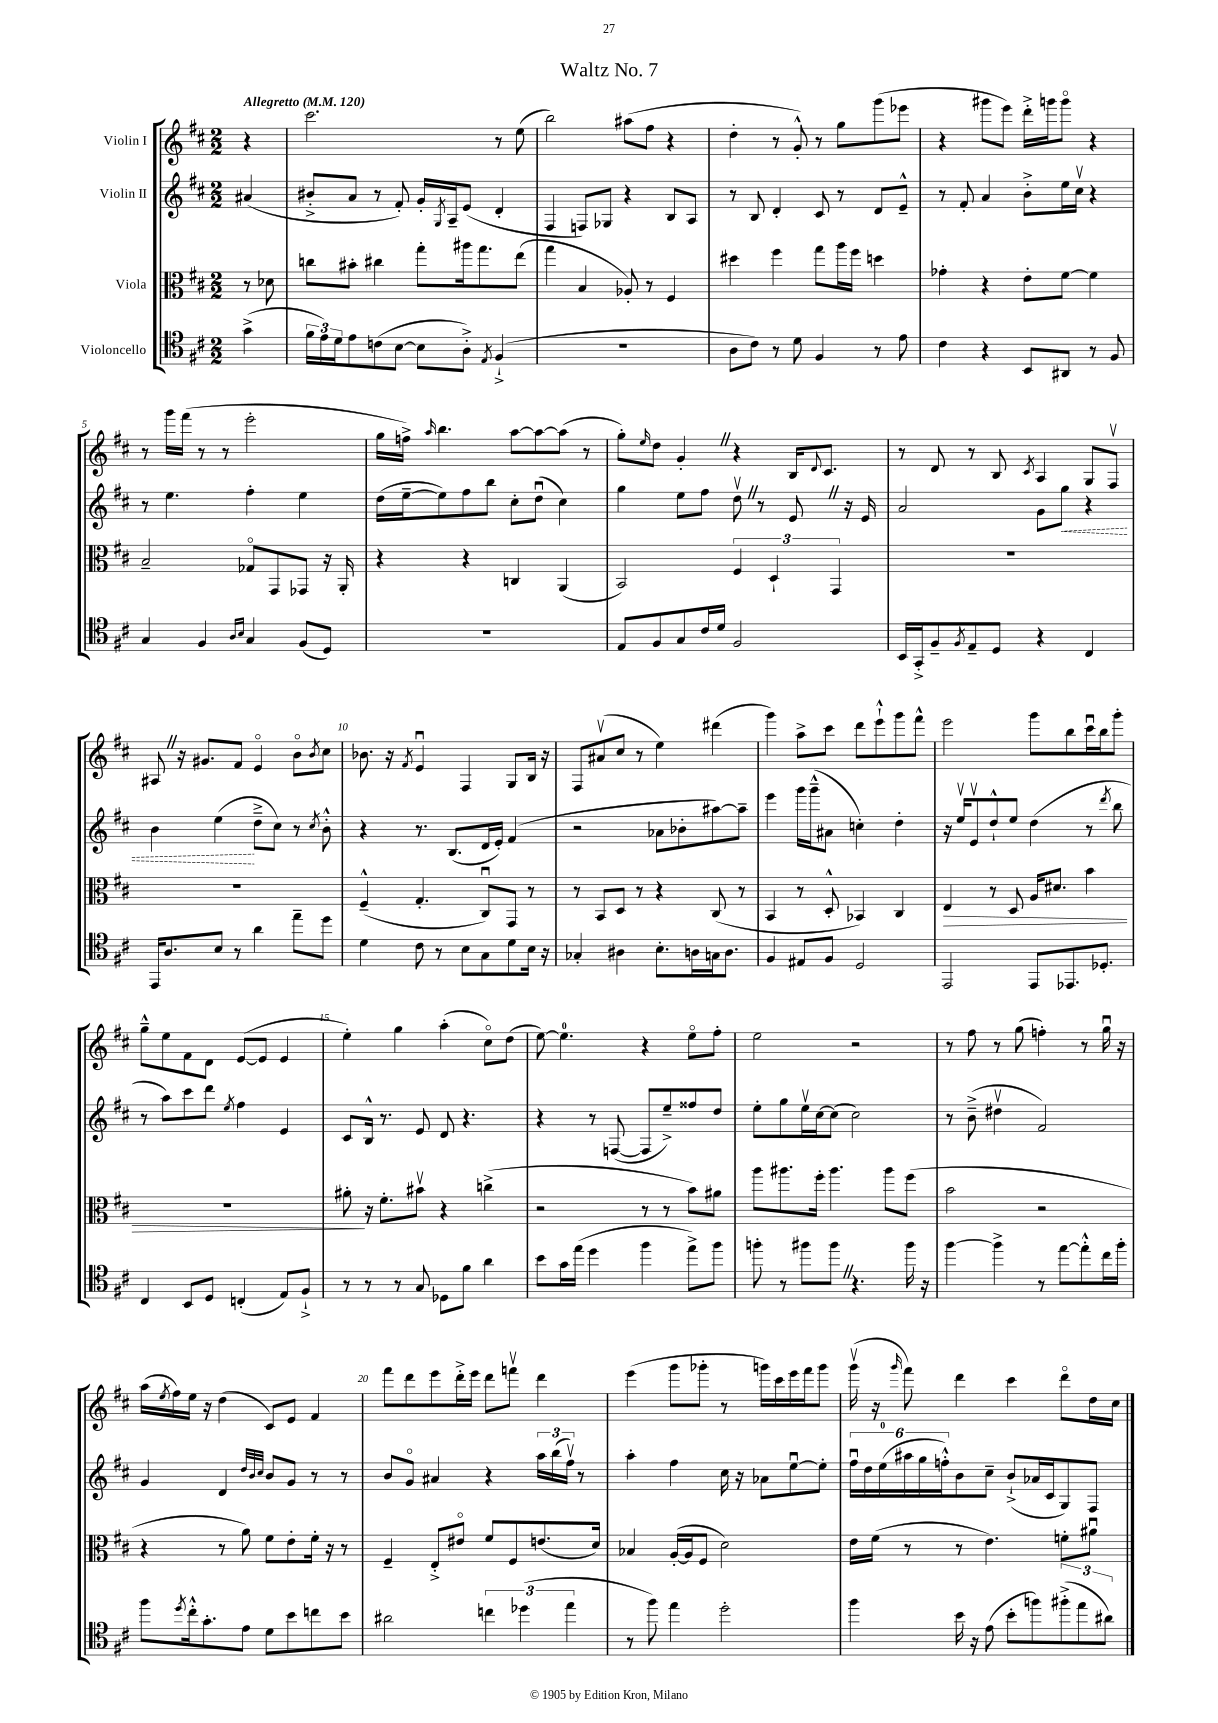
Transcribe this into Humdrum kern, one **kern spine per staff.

**kern	**kern	**kern	**kern
*staff4	*staff3	*staff2	*staff1
*clefC4	*clefC3	*clefG2	*clefG2
*k[f#c#]	*k[f#c#]	*k[f#c#]	*k[f#c#]
*M2/2	*M2/2	*M2/2	*M2/2
*MM120	*MM120	*MM120	*MM120
(4g^	8r	(4a#	4r
.	8d-	.	.
=	=	=	=
24f#	8cc	8b#'^	2.ccc#
24e)	.	.	.
24d	.	.	.
8e	8b#'	8a	.
(8c	4cc#	8r	.
[8B	.	8f#')	.
8B]	8gg'	16g'	.
.	.	8qG	.
.	.	16A~	.
8A'^)	16aa#	(8e	.
.	8.gg	.	.
8qE	.	.	.
(4F#`^	.	4d'	8r
.	(8ee	.	(8ee
=	=	=	=
1r	4gg	4F#	2bb)
.	4B	8F)	.
.	.	8G-	.
.	8A-')	4r	(8aa#
.	8r	.	8ff#
.	4F#	8B	4r
.	.	8A	.
=	=	=	=
8A	4dd#	8r	4dd'
8c#)	.	8B	.
8r	4ff#	4d'	8r
8d	.	.	8g'^^)
4F#	8gg	8c#	8r
.	16aa	8r	8gg
.	16ff#	.	.
8r	4dd	8d	(8ggg
8e	.	8e~^^	8eee-
=	=	=	=
4c#	4g-'	8r	4r
.	.	8f#'	.
4r	4r	4a	8ggg#
.	.	.	8eee)
8BB	8e'	8b'^	16ddd'^
.	.	.	16ggg
8AA#	[8f#	16ee	8gggo
.	.	16cc#v	.
8r	4f#]	4r	4r
8F#	.	.	.
=	=	=	=
4G	2B~	8r	8r
.	.	4.ee	16ggg
.	.	.	(16fff#
4F#	.	.	8r
.	.	.	8r
16qqA	.	.	.
16qqB	.	.	.
4G	8G-o	4ff#'	2eee'
.	8GG	.	.
(8F#	8GG-	4ee	.
8D)	16r	.	.
.	16AA'	.	.
=	=	=	=
1r	4r	(16dd	16gg
.	.	[16ee~	16ff^)
.	.	.	16qqaa
.	.	8ee])	4.bb
.	4r	8ff#	.
.	.	8bb	.
.	4C	8cc#'	[8aa
.	.	(8ddu	8aa_
.	(4AA	4cc#)	(8aa]
.	.	.	8r
=	=	=	=
8E	2BB)	4gg	8gg')
.	.	.	16qqee
8F#	.	.	8dd
8G	.	8ee	4g'
16c#	.	8ff#	.
16d	.	.	.
2F#	6F#	8ddv	4r
.	.	8r	.
.	6D`	.	.
.	.	8e	16B
.	.	.	8qqd
.	.	.	8.c#
.	6GG	.	.
.	.	16r	.
.	.	16e	.
=	=	=	=
16BB	1r	2a	8r
16GG'^	.	.	.
8F#~	.	.	8d
8qF#	.	.	.
8E~	.	.	8r
8D	.	.	8B
.	.	.	8qc#
4r	.	8g	4A
.	.	8gg	.
4C#	.	4r	8G
.	.	.	8F#v
=	=	=	=
16EE	1r	4b	8A#
8.A	.	.	.
.	.	.	16r
.	.	.	8.g#
8B	.	(4ee	.
8r	.	.	8f#
4a	.	8dd~^	4eo
.	.	8cc#)	.
8ee~	.	8r	8bo
.	.	8qcc#	8qb
8dd	.	8b'^^	8cc#
=	=	=	=
4d	(4F#~^^	4r	8.b-
.	.	.	16r
.	.	.	8qf#
8c#	4.G'	8.r	4eu
8r	.	.	.
.	.	(8.B	.
8B	.	.	4F#
8G	8C#u)	16d	.
.	.	16e')	.
8d	8GG	(4f#	8G
16B	8r	.	16B
16r	.	.	16r
=	=	=	=
4G-'	8r	2r	8F#
.	8BB	.	(8a#v
4A#	8D	.	8cc#
.	8r	.	8r
8.B'	4r	8a-	4ee)
.	.	8b-'	.
16A	.	.	.
16G	(8C#	[8aa#)	(4ddd#
8.A	.	.	.
.	8r	8aa#~]	.
=	=	=	=
4F#	4BB	4eee	4ggg)
8E#	8r	16ggg	8aa^
.	.	(16ggg~^^	.
8F#	8D'^^	8a#	8ccc#
2D	4BB-)	4cc')	8ddd
.	.	.	8eee`^^
.	4C#	4dd'	8ggg
.	.	.	8fff#^^
=	=	=	=
2EE	4E	16r	2eee
.	.	16eev	.
.	.	8ev	.
.	8r	8dd`^^	.
.	8D	8ee	.
8EE	16A	(4dd	8ggg
.	8.d#	.	.
8.EE-	.	.	8bb
.	4b	8r	16ccc#u
8.D-'	.	.	16bb
.	.	8qddd	.
.	.	8bb	8ggg'
=	=	=	=
4C#	1r	8r	8gg~^^
.	.	8aa)	8ee
8BB	.	8ccc#	8f#
8D	.	8ddd	8d
.	.	8qee	.
(4C'	.	4ff#	([8e
.	.	.	8e]
8E)	.	4e	4e
8F#`^	.	.	.
=	=	=	=
8r	8a#'	8c#	4ee')
8r	16r	16B^^	.
.	8.f#'	8.r	.
8r	.	.	4gg
8G	8b#v	8e	.
8D-	4r	8d	(4aa'
8f#	.	4.r	.
4a	(4cc^	.	8cc#o)
.	.	.	(8dd
=	=	=	=
8b	2r	4r	[8ee)
16g	.	.	4.ee]
(16ee	.	.	.
4dd	.	8r	.
.	.	([8F	.
4ff#	8r	8F]	4r
.	8r	8ee~^)	.
8ee^)	8b)	8ff##	8eeo
8ff#	8a#	8dd	8ff#'
=	=	=	=
8ff'	8aa	8ee'	2ee
8r	8.aa#	8gg	.
8ff#	.	16eev	.
.	16ff#'	[16cc#	.
8ff#	4.aa#	(8cc#]	.
4.r	.	2cc#)	2r
.	8aa#	.	.
16ff#	(8ff#	.	.
16r	.	.	.
=	=	=	=
[4ff#	2b	8r	8r
.	.	(8b~^	8ff#
4ff#^]	.	4dd#v	8r
.	.	.	(8gg
8r	2r	2f#)	4ff')
[8ee	.	.	.
8ee'^^]	.	.	8r
16cc#	.	.	16ggu
16ff#'	.	.	16r
=	=	=	=
8ff#	4r	4g	(16aa
.	.	.	8qee
.	.	.	16ff#)
8qdd	.	.	.
16cc#'^^	.	.	16ee
8.g'	.	.	16r
.	8r	4d	(4dd
8e	8a)	.	.
.	.	32qqdd	.
.	.	32qqb	.
.	.	32qqcc#	.
8d	8f#	8b	8c#)
8b	8e'	8g	8e
8cc	16f#'	8r	4f#
.	16r	.	.
8b	8r	8r	.
=	=	=	=
2a#	4F#~	8b	8fff#
.	.	8go	8ddd
.	8E'^	4a#	8eee
.	8e#o	.	16ddd'^
.	.	.	16eee
6cc	8f#	4r	8ddd
.	8F#	.	8fffv
(6dd-	.	.	.
.	(8.e	24aa	4ddd
.	.	(24bb	.
6ee	.	24ff#v)	.
.	.	8r	.
.	16d)	.	.
=	=	=	=
8r	4B-	4aa'	(4eee
8ff#)	.	.	.
4ee	([16A'	4ff#	8ggg
.	16A]	.	.
.	8F#	.	8ggg-'
2dd'	2d)	16cc#	8r
.	.	16r	.
.	.	8a-	16ggg)
.	.	.	16ccc#
.	.	[8eeu	16eee
.	.	.	16fff#
.	.	8ee']	8ggg
=	=	=	=
4ff#	16e	24ff#u	(16gggv
.	.	24dd	.
.	(16f#	.	16r
.	.	(24ee	.
.	.	.	16qqggg
.	8r	24aa#	8fff#)
.	.	24gg	.
.	.	24ff'^^)	.
16b	8r	8b	4ddd
16r	.	.	.
(8e	4.e)	8cc#~	.
8b'	.	(8b`^	4ccc#
8ff)	.	16a-	.
.	.	16c#	.
(12ff#'^	8f'	8G)	8dddo
12ee	.	.	.
.	8a#u	8F#	16dd
12a#)	.	.	.
.	.	.	16cc#
==	==	==	==
*-	*-	*-	*-
